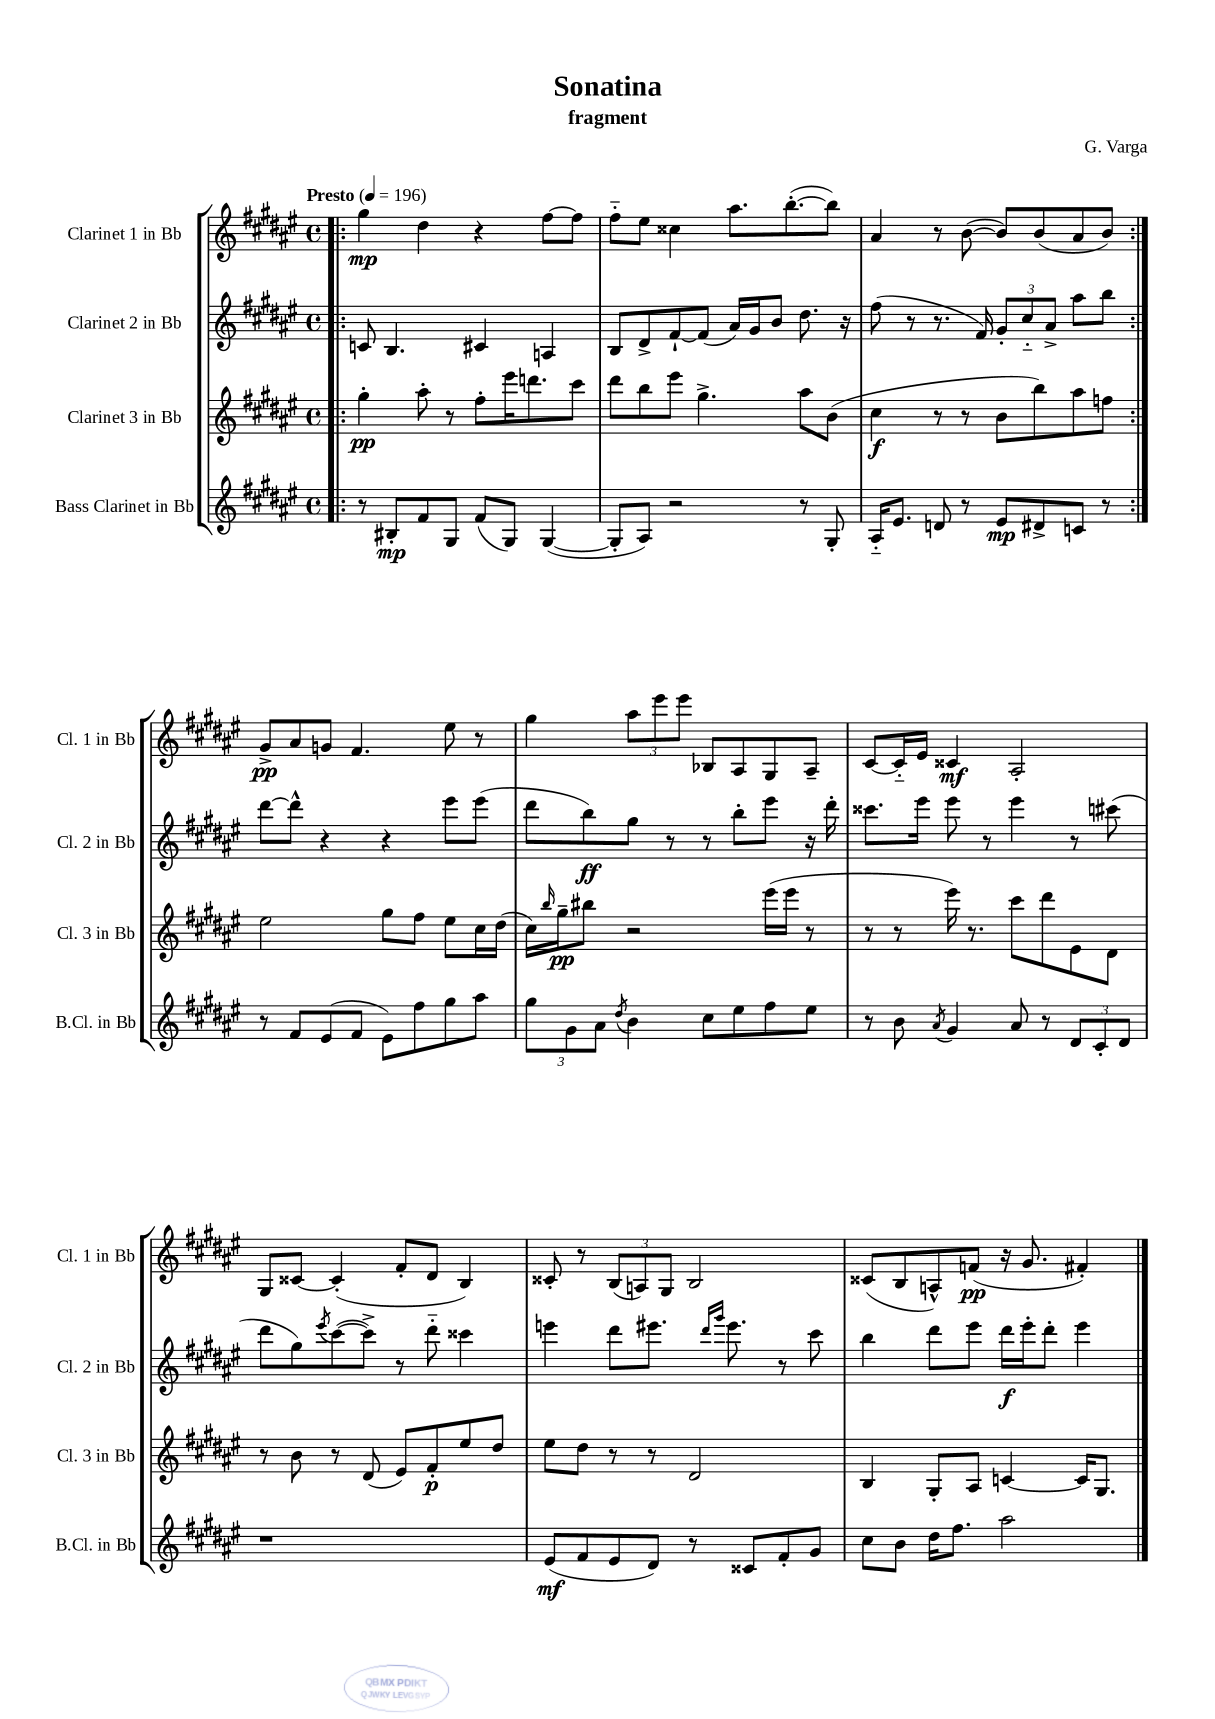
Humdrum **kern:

**kern	**kern	**kern	**kern
*staff4	*staff3	*staff2	*staff1
*clefG2	*clefG2	*clefG2	*clefG2
*k[f#c#g#d#a#e#]	*k[f#c#g#d#a#e#]	*k[f#c#g#d#a#e#]	*k[f#c#g#d#a#e#]
*M4/4	*M4/4	*M4/4	*M4/4
*met(c)	*met(c)	*met(c)	*met(c)
*MM196	*MM196	*MM196	*MM196
=!|:	=!|:	=!|:	=!|:
8r	4gg#'	8c	4gg#
8B#'	.	4.B	.
8f#	8aa#'	.	4dd#
8G#	8r	.	.
(8f#	8ff#'	4c#	4r
8G#)	16eee#	.	.
.	8.ddd	.	.
([4G#	.	4A	[8ff#
.	8ccc#	.	8ff#]
=	=	=	=
8G#']	8ddd#	8B	8ff#'~
8A#)	8bb	8d#^	8ee#
2r	8eee#	[8f#`	4cc##
.	4.gg#^	(8f#]	.
.	.	16a#)	8.aa#
.	.	16g#	.
.	.	8b	.
.	.	.	([8.bb'
8r	8aa#	8.dd#	.
8G#'	(8b	.	8bb])
.	.	16r	.
=	=	=	=
16A#'~	4cc#	(8ff#	4a#
8.e#	.	.	.
.	.	8r	.
8d	8r	8.r	8r
8r	8r	.	([8b
.	.	16f#)	.
8e#	8b	12g#'	8b])
.	.	12cc#'~	.
8d#^	8bb)	.	(8b
.	.	12a#^	.
8c	8aa#	8aa#	8a#
8r	8ff	8bb	8b)
=:|!	=:|!	=:|!	=:|!
8r	2ee#	[8ddd#	8g#^
8f#	.	8ddd#^^]	8a#
(8e#	.	4r	8g
8f#	.	.	4.f#
8e#)	8gg#	4r	.
8ff#	8ff#	.	.
8gg#	8ee#	8eee#	8ee#
8aa#	16cc#	(8eee#	8r
.	(16dd#	.	.
=	=	=	=
12gg#	16cc#)	8ddd#	4gg#
.	16qqbb	.	.
.	16gg#~	.	.
12g#	.	.	.
.	8bb#	8bb)	.
12a#	.	.	.
8qdd#	.	.	.
4b	2r	8gg#	12aa#
.	.	.	12eee#
.	.	8r	.
.	.	.	12eee#
8cc#	.	8r	8B-
8ee#	.	8bb'	8A#
8ff#	(16eee#	8eee#	8G#
.	16eee#	.	.
8ee#	8r	16r	8A#~
.	.	16ddd#'	.
=	=	=	=
8r	8r	8.ccc##	[8c#
8b	8r	.	16c#'~]
.	.	16eee#	16e#
8qa#	.	.	.
4g#	16eee#)	8eee#	4c##
.	8.r	.	.
.	.	8r	.
8a#	8ccc#	4eee#	2A#'
8r	8ddd#	.	.
12d#	8e#	8r	.
12c#'	.	.	.
.	8d#	(8ccc#	.
12d#	.	.	.
=	=	=	=
1r	8r	8ddd#	8G#
.	8b	8gg#)	[8c##
.	.	8qeee#	.
.	8r	([8ccc#	(4c##']
.	(8d#	8ccc#^])	.
.	8e#)	8r	8f#'
.	8f#'	8ddd#'~	8d#
.	8ee#	4ccc##	4B)
.	8dd#	.	.
=	=	=	=
(8e#	8ee#	4eee	8c##'
8f#	8dd#	.	8r
8e#	8r	8ddd#	(12B
.	.	.	12A)
8d#)	8r	8.eee#	.
.	.	.	12G#
8r	2d#	.	2B
.	.	16qqddd#	.
.	.	16qqggg#	.
.	.	8.eee#	.
8c##	.	.	.
8f#'	.	8r	.
8g#	.	8ccc#	.
=	=	=	=
8cc#	4B	4bb	(8c##
8b	.	.	8B
16dd#	8G#'	8ddd#	8A^^)
8.ff#	.	.	.
.	8A#	8eee#	(8f
2aa#	[4c	16ddd#	16r
.	.	16eee#'	8.g#
.	.	8ddd#'	.
.	16c]	4eee#	4f#')
.	8.G#	.	.
==	==	==	==
*-	*-	*-	*-
